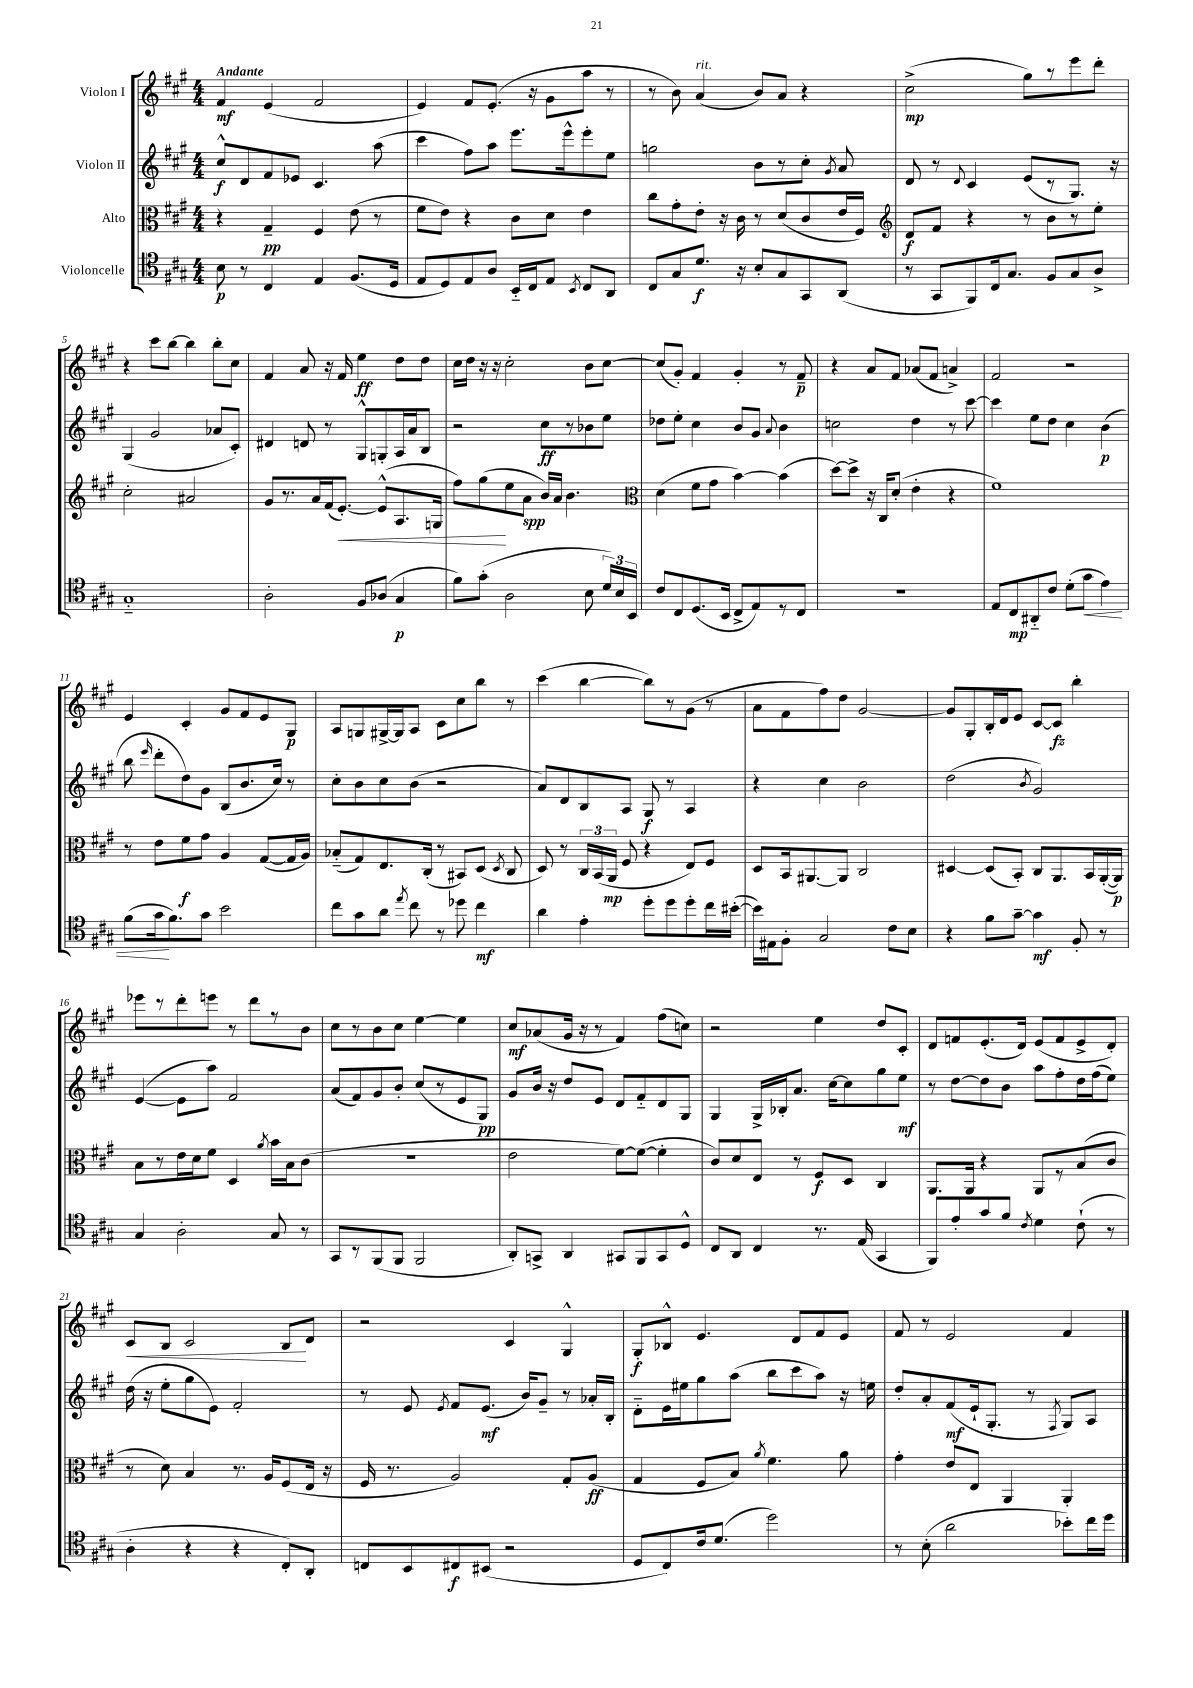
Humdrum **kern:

**kern	**kern	**kern	**kern
*staff4	*staff3	*staff2	*staff1
*clefC4	*clefC3	*clefG2	*clefG2
*k[f#c#g#]	*k[f#c#g#]	*k[f#c#g#]	*k[f#c#g#]
*M4/4	*M4/4	*M4/4	*M4/4
8B	4r	8cc#^^	4f#
8r	.	8d	.
4C#	4G#~	8f#	(4e
.	.	8e-	.
4E	4F#	4.c#	2f#
(8.F#	(8e	.	.
.	8r	(8aa	.
16D	.	.	.
=	=	=	=
8E	8f#	4ccc#	4e)
8D)	8e)	.	.
8E	4r	8ff#)	8f#
8A	.	8aa	(8.e'
16BB'~	8c#	8.eee	.
16C#	.	.	16r
8E	8d	.	8g#
.	.	16eee^^	.
8qBB	.	.	.
8C#	4e	8eee'	8aa
8AA	.	8ee	8r
=	=	=	=
8C#	8cc#	2gg	8r
8G#	8g#'	.	8b)
8.d	8e'	.	(4a
.	16r	.	.
16r	16c#	.	.
8B'	8r	8b	8b)
8G#	(8d	8r	8a
8GG#	8c#	8cc#'	4r
.	.	8qg#	.
(8AA	16e	8a	.
.	16F#)	.	.
=	=	=	=
*	*clefG2	*	*
8r	8d	8d	(2cc#^
8GG#	8f#	8r	.
.	.	8qqd	.
8FF#)	4r	4c#	.
16C#	.	.	.
8.G#	.	.	.
.	8r	(8e	8gg#)
8F#	8b	8r	8r
8G#	8r	8.G#)	8eee
8A^	8ee'	.	8ddd'
.	.	16r	.
=	=	=	=
1G#'~	2cc#'	(4G#	4r
.	.	2g#	8ccc#
.	.	.	[8bb
.	2a#	.	4bb]
.	.	8a-	8bb'
.	.	8c#')	8cc#
=	=	=	=
2A'	8g#	4d#	4f#
.	8.r	.	.
.	.	8d	8a
.	16a	.	.
.	(16f#	8r	16r
.	[8.e')	.	16f#
8F#	.	8G#^^	4ee
(8A-	(8e^^]	8G'	.
4G#	8.A	16A	8dd
.	.	16a	.
.	.	8B	8dd
.	16G	.	.
=	=	=	=
8f#)	8ff#)	2r	16cc#
.	.	.	16dd
(8g#'	(8gg#	.	16r
.	.	.	16r
2A	8ee	.	2cc#'
.	8a	.	.
.	16b)	8cc#	.
.	16a	.	.
.	4.b	8r	.
8B	.	8b-	8b
24d)	.	8ee	[8cc#
24B	.	.	.
24BB	.	.	.
=	=	=	=
*	*clefC3	*	*
8c#	(4d	8dd-	(8cc#]
8C#	.	8ee'	8g#')
(8.D	8f#	4cc#	4f#
.	8g#	.	.
16BB	.	.	.
8C#^	[4b)	8b	4g#'
8E)	.	8g#	.
.	.	8qqa	.
8r	(4b]	4b	8r
8C#	.	.	8f#~
=	=	=	=
1r	[8dd)	2cc	4r
.	8dd^]	.	.
.	16r	.	8a
.	16C#	.	.
.	(8d'	.	8f#
.	4e'	4dd	(8a-
.	.	.	8f#
.	4r	8r	4a^)
.	.	[8ccc#	.
=	=	=	=
8E	1f#)	4ccc#]	2f#
8C#	.	.	.
8AA#'~	.	8ee	.
8c#	.	8dd	.
(8d'	.	4cc#	2r
8g#	.	.	.
4e)	.	(4b	.
=	=	=	=
(8f#	8r	8bb	4e
.	.	16qqeee	.
16g#	8e	8ddd'	.
8.f#)	.	.	.
.	8f#	8dd)	4c#'
8g#	8g#	8g#	.
2b	4A	(8B	8g#
.	.	8.b	8f#
.	([8G#	.	8e
.	.	16cc#)	.
.	16G#]	8r	8G#
.	16A)	.	.
=	=	=	=
8cc#	(8B-'~	8cc#'	8A
8g#	8G#)	8b	8G
8a	8.E	8cc#	[16G#^
.	.	.	16G#]
8qee	.	.	.
8cc#	.	(8b	8A
.	(16C#'	.	.
8r	8r	2r	8c#
8dd-	8BB#)	.	8cc#
4cc#	(8D	.	8bb
.	8qD	.	.
.	8C#	.	8r
=	=	=	=
4a	8D)	8a)	(4ccc#
.	8r	8d	.
4e'	24C#	8B	[4bb
.	(24BB	.	.
.	24AA	.	.
.	8F#	8A	.
8dd'	4r	8G#	8bb])
8dd	.	8r	8r
8dd'	8E)	4A	(8g#
16cc#	8F#	.	8r
([16b#'	.	.	.
=	=	=	=
16b#])	8D	4r	8a
16E#	.	.	.
8F#'	16BB	.	8f#
.	[8.AA#	.	.
2G#	.	4cc#	8ff#)
.	8AA#]	.	8dd
.	2C#	2b	[2g#
8c#	.	.	.
8B	.	.	.
=	=	=	=
4r	[4D#	(2dd	8g#]
.	.	.	8G#'
8f#	(8D#]	.	16B'
.	.	.	16d
[8g#~	8BB')	.	8e
.	.	8qb	.
4g#]	8C#	2g#)	[8c#
.	8.AA	.	8c#]
8F#'	.	.	4bb'
.	16BB	.	.
8r	([16AA'	.	.
.	16AA])	.	.
=	=	=	=
4G#	8B	([4e	8eee-
.	8r	.	8r
2A'	16e	8e]	8ddd'
.	16d	.	.
.	8f#	8aa)	8eee
.	4D	2f#	8r
.	.	.	8ddd
.	8qa	.	.
8G#	16b	.	8r
.	16B	.	.
8r	(8c#	.	8b
=	=	=	=
8GG#	1r	(8a	8cc#
8r	.	8f#)	8r
(8FF#	.	8g#	8b
8FF#	.	8b'	8cc#
2FF#	.	(8cc#	[4ee
.	.	8r	.
.	.	8e	4ee]
.	.	8G#)	.
=	=	=	=
8AA')	2e	8g#	8cc#
8GG^	.	16b	(8a-
.	.	16r	.
4AA	.	8dd	16g#
.	.	.	16r
.	.	8e	8r
8GG#	[8f#)	8d	4f#)
8FF#	(8f#_	8f#'~	.
8GG#	4f#']	8d	(8ff#
8D^^	.	8G#	8cc)
=	=	=	=
8C#	8c#)	4G#	2r
8AA	8d	.	.
4C#	8E	16G#^	.
.	.	16B-'	.
.	8r	8.a	.
8.r	8F#	.	4ee
.	.	[16cc#	.
.	8D	8cc#]	.
(16E	.	.	.
4GG#	4C#	8gg#	8dd
.	.	8ee	8c#'
=	=	=	=
8FF#)	8.AA	8r	8d
8e'	.	[8dd	8f
.	16AA	.	.
8g#	4r	8dd]	(8.e'
8f#	.	8b	.
.	.	.	16d)
8qc#	.	.	.
4d	8AA	8aa	(8e
.	8r	8ff#'	8f
(8c#`	(8B	16dd	8e^
.	.	(16ff#	.
8r	8c#	8ee)	8d')
=	=	=	=
4A'	8r	(16dd	8c#
.	.	16r	.
.	8d)	8ee'	8B
4r	4B	8gg#	2c#
.	.	8e)	.
4r	8.r	2f#'	.
.	16A	.	.
8C#')	(8F#	.	8B
8AA'	16E	.	8d
.	16r	.	.
=	=	=	=
8C	16F#	8r	2r
.	8.r	.	.
8BB	.	8e	.
.	.	8qe	.
8C#	2A)	8f#	.
(8BB#	.	(8.e	.
2r	.	.	4c#
.	.	16b)	.
.	.	8g#~	.
.	8G#'	8r	4G#^^
.	(8A	16a-'	.
.	.	16B'	.
=	=	=	=
8D	4G#	8d'~	8G#'
8C#)	.	16e	8B-^^
.	.	16ee#	.
16c#	8F#	8gg#	4.e
(8.d	.	.	.
.	8B)	(8aa	.
.	8qa	.	.
2dd)	4.f#	8bb	.
.	.	8ccc#	8d
.	.	8aa)	8f#
.	8a	16r	8e
.	.	16ee	.
=	=	=	=
8r	4g#'	8dd'	8f#
(8B'	.	8a'	8r
2a	8e	(8f#	2e
.	8E	16e`	.
.	.	8.G#'	.
.	4AA	.	.
.	.	8r	.
.	.	8qF#	.
8b-')	4AA'	8G#)	4f#
16cc#	.	8A	.
16dd	.	.	.
==	==	==	==
*-	*-	*-	*-
